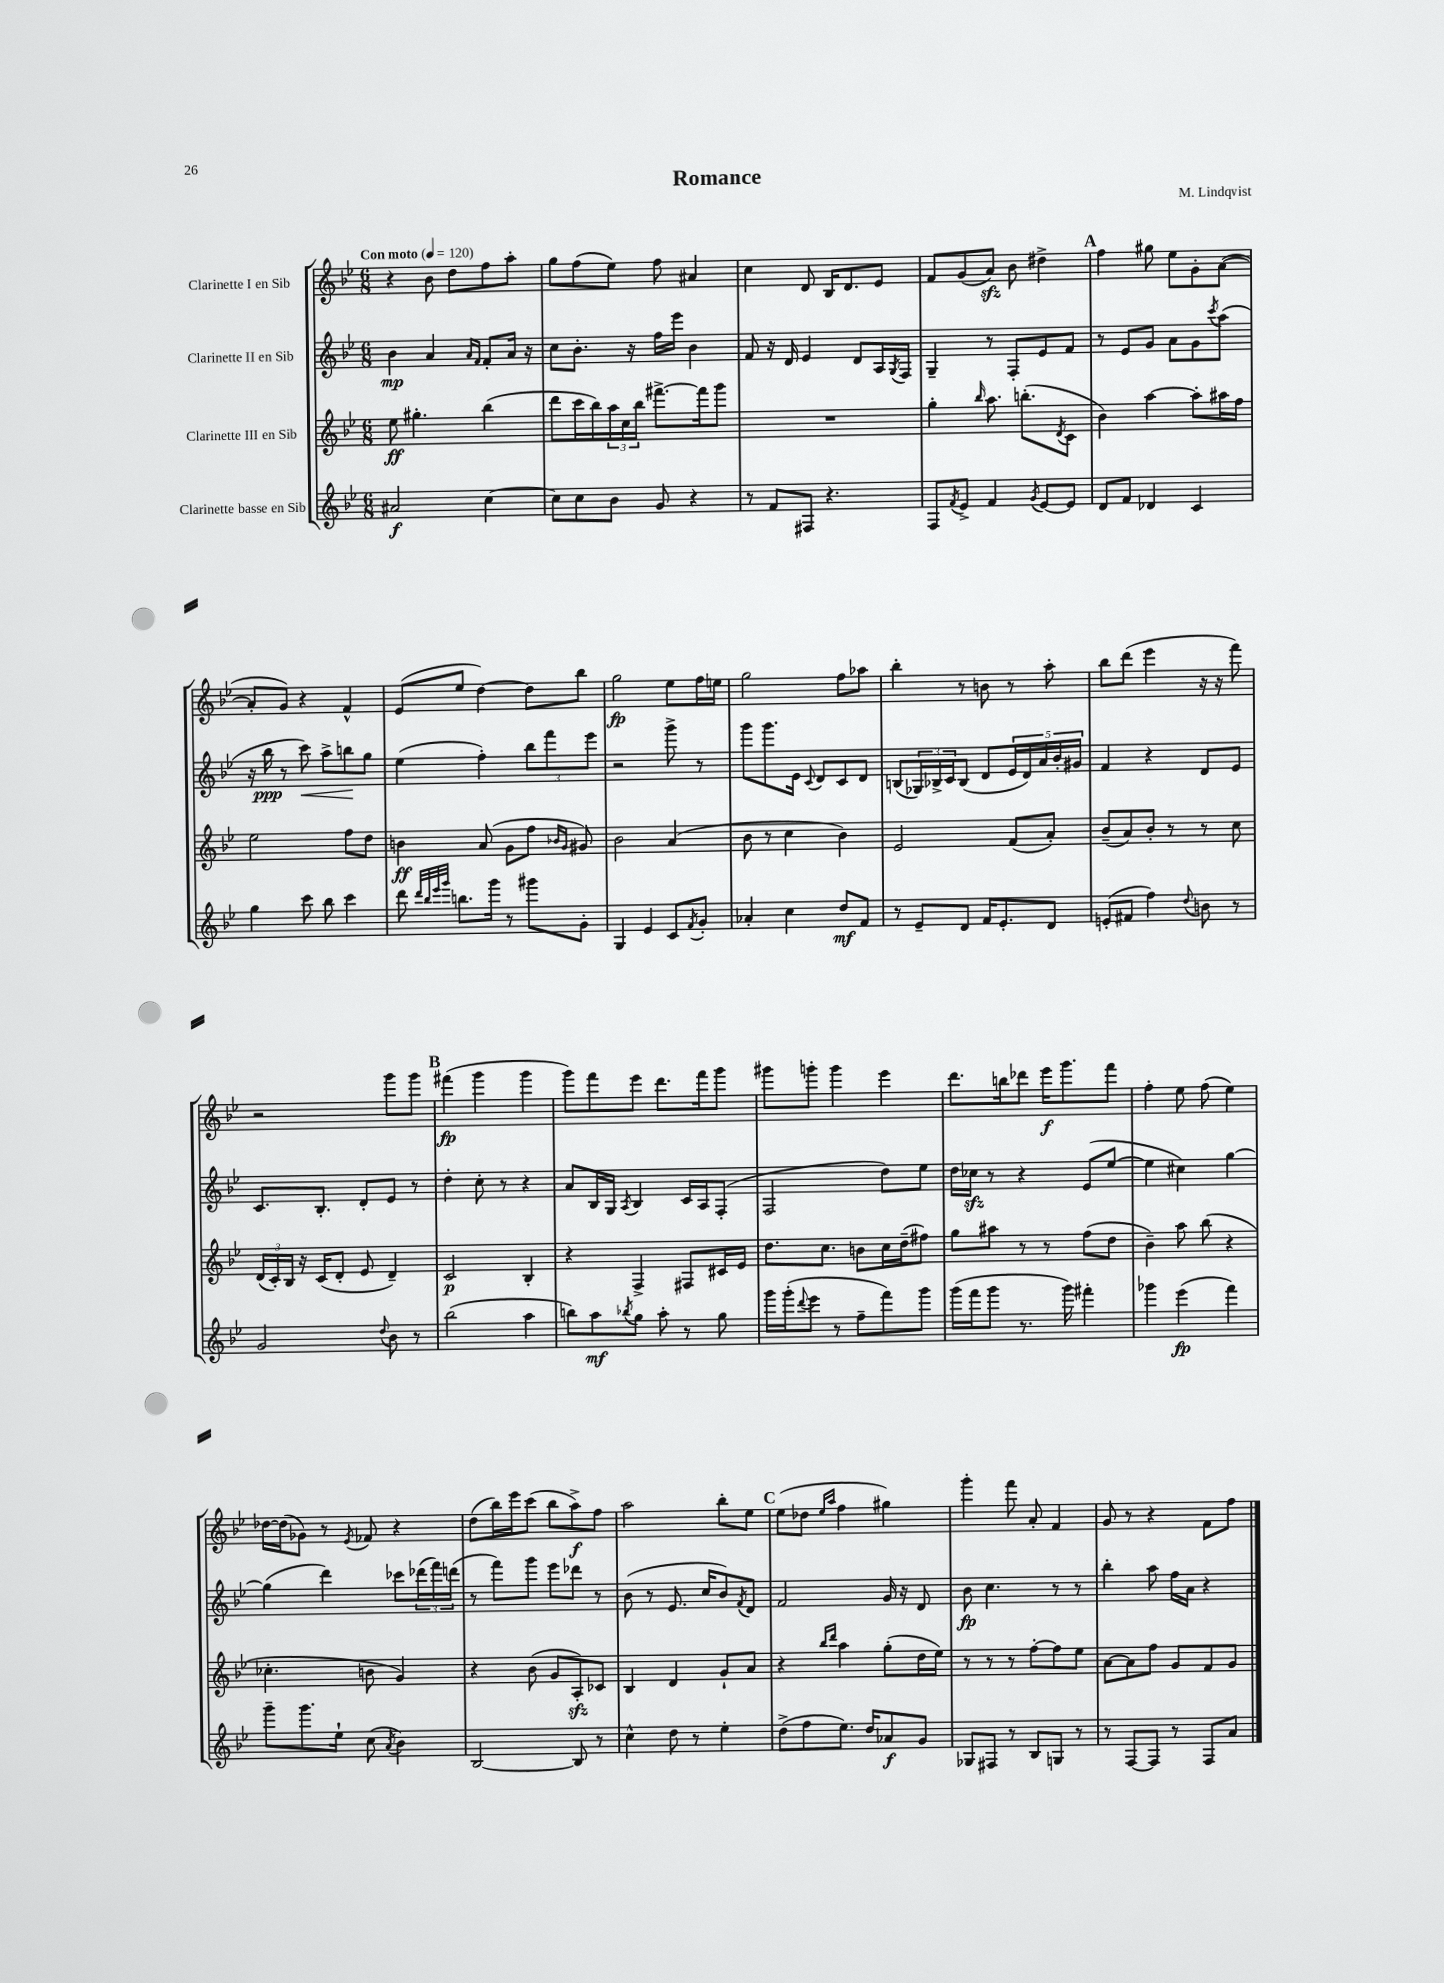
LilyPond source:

\header { title = "Romance" composer = "M. Lindqvist" }
<<
\new StaffGroup <<
\new Staff = "s0" \with { instrumentName = "Clarinette I en Sib" } {
    \clef treble \key bes \major \numericTimeSignature \time 6/8 \tempo "Con moto" 4 = 120
    r4 bes'8 d''8 f''8 a''8-. |
    g''8 f''8( ees''8) f''8 ais'4 |
    c''4 d'8 bes16 d'8. ees'8 |
    f'8 g'8( a'8\sfz) bes'8 dis''4-> |
    \mark \markup { \bold "A" } f''4 gis''8 ees''8 g'8-. a'8~( |
    a'8-. g'8) r4 f'4-^ |
    ees'8( ees''8 d''4~) d''8 bes''8 |
    g''2\fp ees''8 f''16 e''16 |
    g''2 f''8 aes''8 |
    bes''4-. r8 b'8 r8 a''8-. |
    bes''8 d'''8( ees'''4 r16 r16 f'''8) |
    r2 g'''8 g'''8 |
    \mark \markup { \bold "B" } fis'''4\fp( g'''4 g'''4 |
    g'''8) f'''8 ees'''8 d'''8. f'''16 g'''8 |
    gis'''8 g'''8-. g'''4 ees'''4 |
    d'''8. b''16 des'''8 ees'''16\f g'''8. f'''8 |
    f''4-. ees''8 f''8( ees''4) |
    des''16~ des''16( ges'8) r8 \acciaccatura { ees'8 } fes'8 r4 |
    d''8( bes''16) ees'''16 c'''8( bes''8 a''8->\f) f''8 |
    a''2 bes''8-. ees''8 |
    \mark \markup { \bold "C" } ees''8( des''8 \grace { ees''16 a''16 } f''4 gis''4) |
    g'''4-. f'''8 a'8-. f'4 |
    g'8 r8 r4 f'8 f''8 \bar "|." |
}
\new Staff = "s1" \with { instrumentName = "Clarinette II en Sib" } {
    \clef treble \key bes \major \numericTimeSignature \time 6/8
    bes'4\mp a'4 \grace { a'16 f'16 } f'8-. a'16 r16 |
    c''8 bes'8.-. r16 f''16 ees'''16 bes'4 |
    f'8 r16 d'16 ees'4 d'8 a16 \acciaccatura { g8 } f16 |
    g4-- r8 f8-. ees'8 f'8 |
    \mark \markup { \bold "A" } r8 ees'8 g'8 a'8 g'8 \acciaccatura { c'''8 } a''8( |
    r16 bes''16\ppp r8 c'''8\<) a''8-> b''8\! g''8 |
    ees''4( f''4-.) \tuplet 3/2 { bes''8 f'''8 ees'''8 } |
    r2 g'''8-> r8 |
    g'''8 g'''8. ees'16 \appoggiatura { c'8 } d'8 c'8 d'8 |
    b8( \tuplet 3/2 { ges16) bes16-> c'16 } bes8( d'8 \tuplet 5/4 { ees'16 d'16) a'16 bes'16-. gis'16 } |
    f'4 r4 d'8 ees'8 |
    c'8. bes8.-. d'8-. ees'8 r8 |
    \mark \markup { \bold "B" } d''4-. c''8-. r8 r4 |
    a'8 bes16 g16 \acciaccatura { a8 } bes4 c'16 a16 f8-.( |
    f2 d''8) ees''8 |
    d''16 ces''16\sfz r8 r4 ees'8( ees''8~ |
    ees''4 cis''4) g''4~ |
    g''4( d'''4) ces'''8 \tuplet 3/2 { des'''16( f'''16) d'''16( } |
    r8 f'''8) g'''8 ees'''8 des'''8 r8 |
    bes'8( r8 ees'8. c''16 bes'8) \acciaccatura { f'8 } d'8 |
    \mark \markup { \bold "C" } f'2 g'16 r16 d'8 |
    bes'8\fp c''4. r8 r8 |
    bes''4-. a''8 f''16 a'16 r4 \bar "|." |
}
\new Staff = "s2" \with { instrumentName = "Clarinette III en Sib" } {
    \clef treble \key bes \major \numericTimeSignature \time 6/8
    ees''8\ff gis''4.-. bes''4( |
    d'''8 c'''16 bes''16) \tuplet 3/2 { a''16 c''16 bes''16 } fis'''8.~-> fis'''16 g'''8 |
    R2. |
    g''4-. \grace { bes''16 } a''8. b''8.-.( \acciaccatura { d'8 } c'8 |
    \mark \markup { \bold "A" } bes'4) a''4~ a''8-. ais''16 f''16 |
    ees''2 f''8 d''8 |
    b'4\ff a'8( g'8 f''8 \grace { bes'16 g'16 } gis'8) |
    bes'2 a'4( |
    bes'8 r8 c''4 bes'4) |
    ees'2 f'8( a'8-.) |
    bes'8--( a'8) bes'8-. r8 r8 c''8 |
    \tuplet 3/2 { d'16( c'16-.) bes16 } r16 c'16( d'8-. ees'8 d'4--) |
    \mark \markup { \bold "B" } c'2\p bes4-. |
    r4 f4-> fis8 cis'16 ees'16 |
    d''8. c''8. b'8 c''16 d''16--( fis''8) |
    g''8 ais''8 r8 r8 f''8( d''8 |
    bes'4--) a''8 bes''8( r4 |
    ces''4.-. b'8 g'4) |
    r4 bes'8( g'8 a8-.\sfz) ces'8 |
    bes4 d'4 g'8-! a'8 |
    \mark \markup { \bold "C" } r4 \grace { bes''16 d'''16 } a''4 g''8-.( d''16 ees''16) |
    r8 r8 r8 f''8~-. f''8 ees''8 |
    a'8~ a'8 f''8 g'8 f'8 g'8 \bar "|." |
}
\new Staff = "s3" \with { instrumentName = "Clarinette basse en Sib" } {
    \clef treble \key bes \major \numericTimeSignature \time 6/8
    ais'2\f c''4~ |
    c''8 c''8 bes'8 g'8 r4 |
    r8 f'8 fis8 r4. |
    f8 \acciaccatura { f'8 } ees'8-> f'4 \acciaccatura { g'8 } ees'8~ ees'8 |
    \mark \markup { \bold "A" } d'8 f'8 des'4 c'4 |
    g''4 c'''8 bes''8 c'''4 |
    d'''8 \grace { d'''32 bes''32 ees'''32 g'''32 } b''8. g'''16 r8 gis'''8 g'8-. |
    g4 ees'4 c'8 \acciaccatura { f'8 } g'8-. |
    aes'4-. c''4 d''8\mf f'8 |
    r8 ees'8-- d'8 f'16 ees'8.-. d'8 |
    e'8-.( fis'8 f''4) \appoggiatura { d''8 } b'8 r8 |
    g'2 \appoggiatura { d''8 } bes'8 r8 |
    \mark \markup { \bold "B" } bes''2( a''4 |
    b''8) a''8\mf \acciaccatura { bes''8 } g''8 a''8-. r8 g''8 |
    g'''16 g'''16-.( \appoggiatura { d'''8 } ees'''8 r8 f''8-- f'''8) g'''8 |
    g'''16( f'''16 g'''8 r8. g'''16) fis'''4-. |
    ges'''4 ees'''4\fp( f'''4) |
    g'''8-- g'''8. ees''16-! c''8( \acciaccatura { a'8 } bes'4) |
    bes2~ bes8 r8 |
    c''4-^ d''8 r8 ees''4-. |
    \mark \markup { \bold "C" } d''8->( f''8 ees''8.) d''16 aes'8\f g'8 |
    ges8 fis8 r8 bes8 g8 r8 |
    r8 f8~ f8 r8 f8 a'8 \bar "|." |
}
>>
>>
\layout { \context { \Score \remove "Bar_number_engraver" } }
